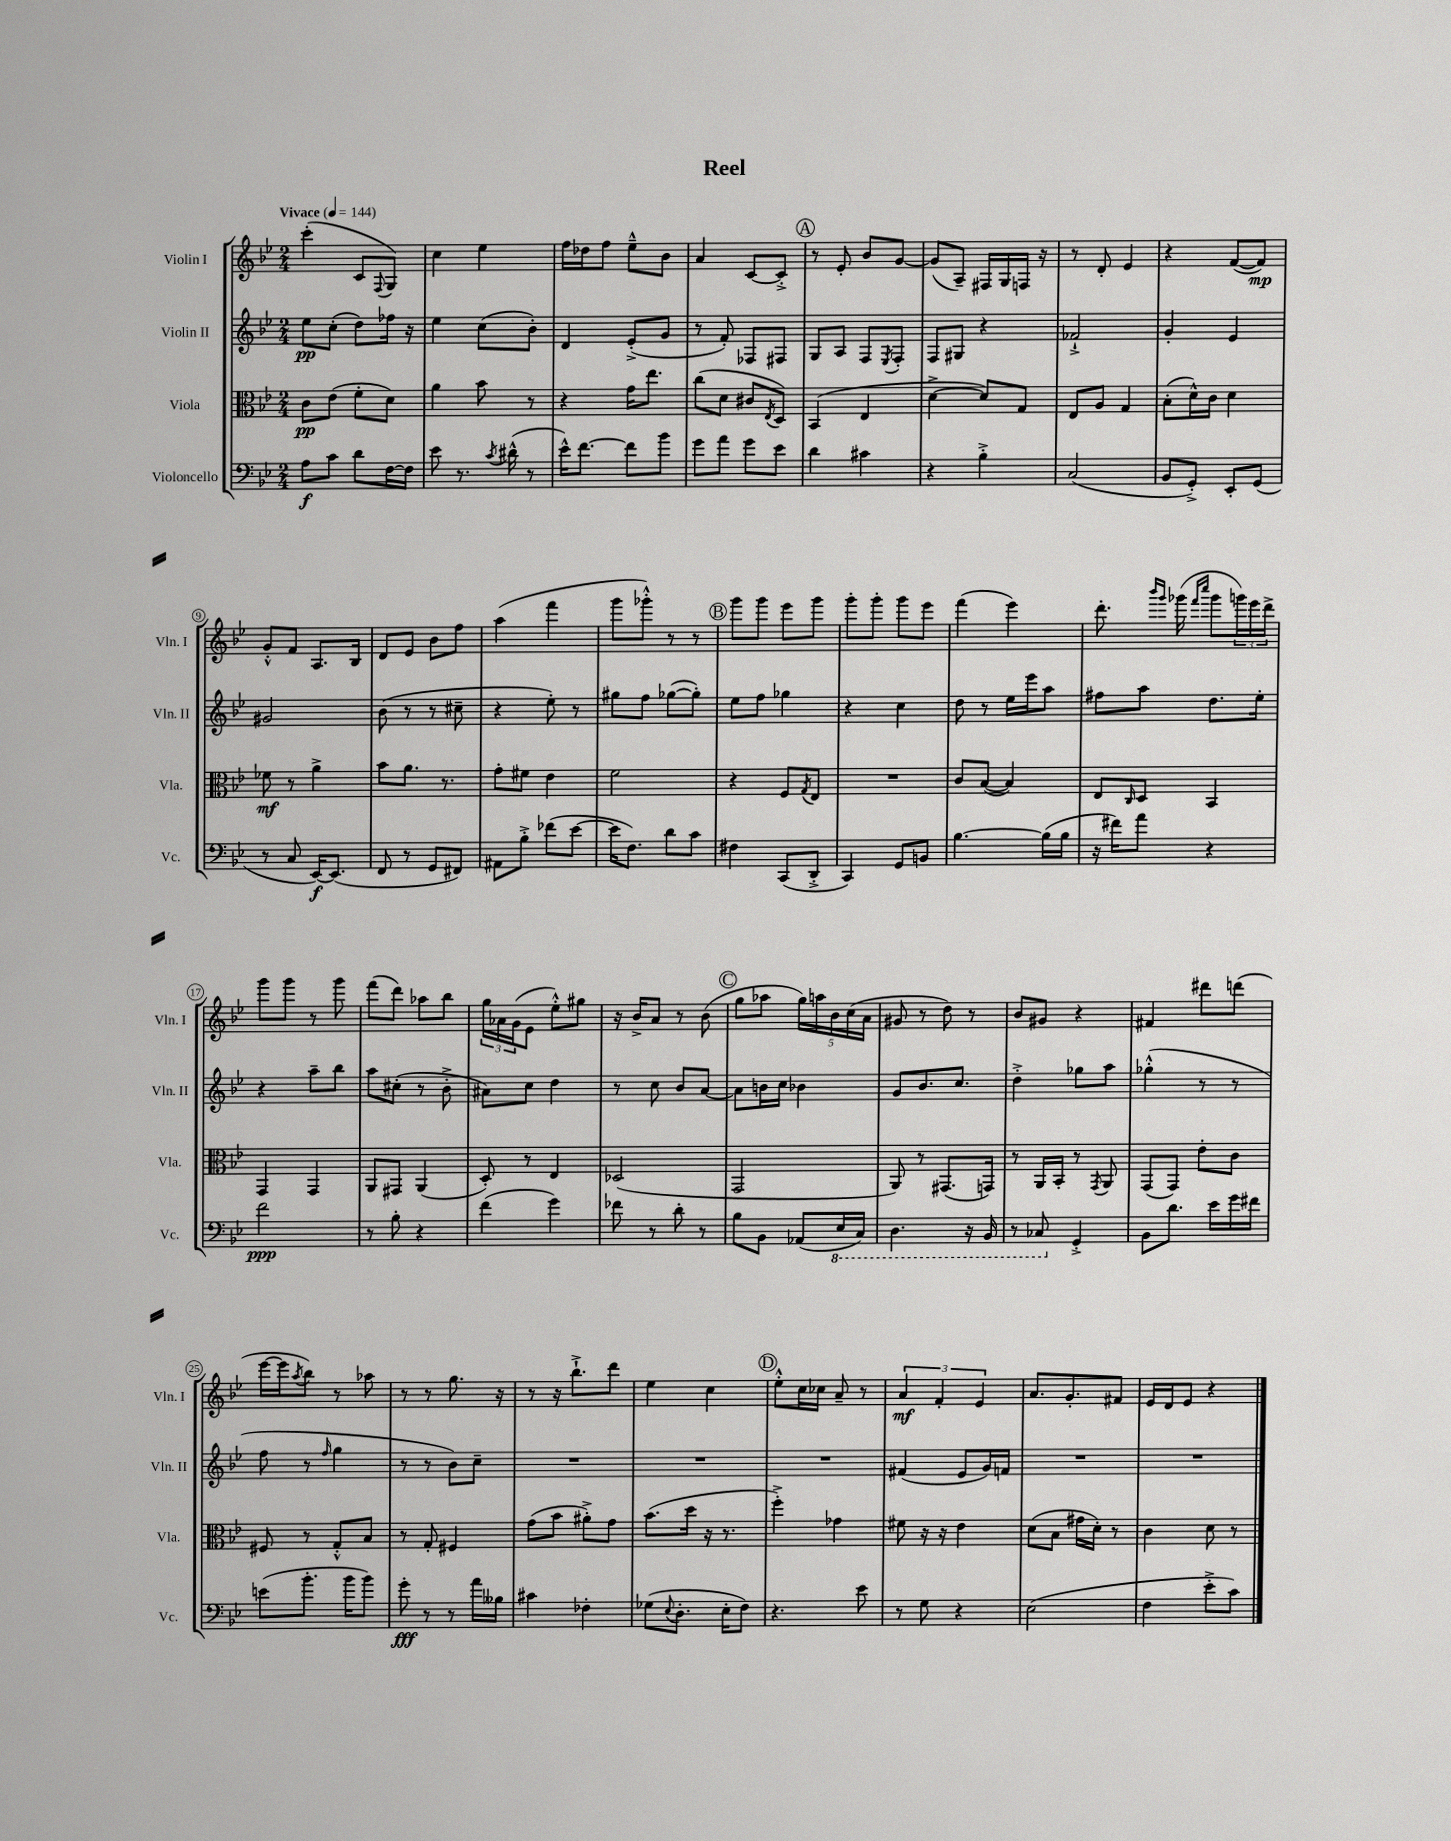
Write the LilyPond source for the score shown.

\header { title = "Reel" }
<<
\new StaffGroup <<
\new Staff = "s0" \with { instrumentName = "Violin I" shortInstrumentName = "Vln. I" } {
    \clef treble \key bes \major \numericTimeSignature \time 2/4 \tempo "Vivace" 4 = 144
    c'''4-.( c'8 \appoggiatura { f8 } g8) |
    c''4 ees''4 |
    f''16 des''16 f''8 ees''8---^ bes'8 |
    a'4 c'8~ c'8-.-> |
    \mark \markup { \circle "A" } r8 ees'8-. bes'8 g'8~ |
    g'8( a8--) fis16 g16 f16 r16 |
    r8 d'8-. ees'4 |
    r4 f'8~( f'8\mp) |
    g'8-.-^ f'8 a8. bes16 |
    d'8 ees'8 bes'8 f''8 |
    a''4( f'''4 |
    g'''8 ges'''8-.-^) r8 r8 |
    \mark \markup { \circle "B" } g'''8 g'''8 ees'''8 g'''8 |
    g'''8-. g'''8-. g'''8 ees'''8 |
    f'''4( ees'''4) |
    d'''8.-. \grace { bes'''16 g'''16 } ges'''16( \grace { f'''16 c''''16 } ges'''8 \tuplet 3/2 { g'''16) ees'''16 d'''16-> } |
    g'''8 g'''8 r8 g'''8 |
    f'''8( d'''8) aes''8 bes''8 |
    \tuplet 3/2 { g''16 aes'16 g'16( } ees'8 ees''8-.-^) gis''8 |
    r16 bes'16-> a'8 r8 bes'8( |
    \mark \markup { \circle "C" } g''8 aes''8 \tuplet 5/4 { g''16) a''16 bes'16 c''16( a'16 } |
    gis'8 r8 d''8) r8 |
    bes'8 gis'8 r4 |
    fis'4 dis'''8 d'''8( |
    ees'''16~ ees'''16 \acciaccatura { a''8 } bes''8) r8 aes''8 |
    r8 r8 g''8. r16 |
    r8 r16 bes''8.-!-> d'''8 |
    ees''4 c''4 |
    \mark \markup { \circle "D" } ees''8-.-^ c''16 ces''16 a'8-- r8 |
    \tuplet 3/2 { a'4\mf f'4-. ees'4 } |
    a'8. g'8.-. fis'8 |
    ees'16 d'16 ees'8 r4 \bar "|." |
}
\new Staff = "s1" \with { instrumentName = "Violin II" shortInstrumentName = "Vln. II" } {
    \clef treble \key bes \major \numericTimeSignature \time 2/4
    ees''8\pp c''8-.( d''8) fes''16 r16 |
    ees''4 c''8( bes'8-.) |
    d'4 ees'8-.->( g'8 |
    r8 f'8-.) fes8 fis8 |
    \mark \markup { \circle "A" } g8 a8 f8 \acciaccatura { ees8 } f8-. |
    f8 gis8 r4 |
    fes'2-!-> |
    g'4-. ees'4 |
    gis'2 |
    bes'8( r8 r8 cis''8-- |
    r4 ees''8-.) r8 |
    gis''8 f''8 ges''8~( ges''8-.) |
    \mark \markup { \circle "B" } ees''8 f''8 ges''4 |
    r4 c''4 |
    d''8 r8 ees''16 ees'''16 a''8 |
    fis''8 a''8 d''8. ees''16-. |
    r4 a''8-- bes''8 |
    a''8 cis''8-.( r8 bes'8-.-> |
    ais'8) c''8 d''4 |
    r8 c''8 bes'8 a'8~ |
    \mark \markup { \circle "C" } a'8 b'16 c''16 bes'4 |
    g'8 bes'8. c''8. |
    d''4-.-> ges''8 a''8 |
    ges''4-.-^( r8 r8 |
    f''8 r8 \grace { f''16 } g''4 |
    r8 r8 bes'8) c''8-- |
    R2 |
    R2 |
    \mark \markup { \circle "D" } R2 |
    fis'4( ees'8 g'16) f'16 |
    R2 |
    R2 \bar "|." |
}
\new Staff = "s2" \with { instrumentName = "Viola" shortInstrumentName = "Vla." } {
    \clef alto \key bes \major \numericTimeSignature \time 2/4
    c'8\pp ees'8( f'8-. d'8) |
    a'4 bes'8 r8 |
    r4 g'16 ees''8. |
    c''8( d'8 cis'8 \acciaccatura { ees8 } d8) |
    \mark \markup { \circle "A" } bes,4( ees4 |
    d'4~-> d'8) g8 |
    ees8 a8 g4 |
    bes8-.( d'16-^) c'16 d'4 |
    fes'8\mf r8 a'4-> |
    bes'8 a'8. r8. |
    g'8-. fis'8 ees'4 |
    f'2 |
    \mark \markup { \circle "B" } r4 f8 \acciaccatura { g8 } ees8 |
    R2 |
    c'8 bes8~( bes4) |
    ees8 \grace { c16 } d8 bes,4 |
    g,4 g,4 |
    a,8 gis,8 a,4( |
    d8-.) r8 ees4 |
    des2( |
    \mark \markup { \circle "C" } g,2 |
    a,8) r8 gis,8.( g,16) |
    r8 a,16 bes,16-. r8 \acciaccatura { g,8 } a,8 |
    g,8( g,8) ees'8-. c'8 |
    fis8 r8 g8-.-^ bes8 |
    r8 g8-. fis4 |
    g'8( bes'8 ais'8-.->) g'8 |
    bes'8.( d''16 r16 r8. |
    \mark \markup { \circle "D" } f''4-.->) ges'4 |
    fis'8 r16 r16 ees'4 |
    d'8( bes8 gis'16 d'16-.) r8 |
    c'4 d'8 r8 \bar "|." |
}
\new Staff = "s3" \with { instrumentName = "Violoncello" shortInstrumentName = "Vc." } {
    \clef bass \key bes \major \numericTimeSignature \time 2/4
    a8\f c'8 d'8 f16~ f16 |
    ees'8 r8. \acciaccatura { c'8 } dis'16-^( r8 |
    ees'16-^) f'8.~ f'8 bes'8 |
    g'8 a'8 g'8 ees'8 |
    \mark \markup { \circle "A" } d'4 cis'4 |
    r4 bes4-.-> |
    c2( |
    bes,8 g,8-.->) ees,8-. g,8( |
    r8 c8 ees,16~\f) ees,8.( |
    f,8 r8 g,8 fis,8) |
    ais,8 bes8-.-> fes'8( ees'8~ |
    ees'16 f8.) d'8 c'8 |
    \mark \markup { \circle "B" } fis4 c,8( d,8-.-> |
    c,4) g,8 b,8 |
    bes4.~ bes16( bes16 |
    r16 fis'16) a'8 r4 |
    f'2\ppp |
    r8 bes8-. r4 |
    f'4( g'4) |
    fes'8 r8 d'8-. r8 |
    \mark \markup { \circle "C" } bes8 bes,8 aes,8( \ottava #-1 ees,16 c,16) |
    d,4. r16 bes,,16 |
    r8 ces,8 \ottava #0 g,4-.-> |
    bes,8 d'8. ees'16 g'16 fis'16 |
    e'8( bes'8.-. bes'16 bes'8) |
    g'8-.\fff r8 r8 a'16 beses16 |
    cis'4 fes4-. |
    ges8( \appoggiatura { ees8 } d8.-. ees16-. f8) |
    \mark \markup { \circle "D" } r4. ees'8 |
    r8 g8 r4 |
    ees2( |
    f4 ees'8-.-> c'8) \bar "|." |
}
>>
>>
\layout { \context { \Score \override BarNumber.stencil = #(make-stencil-circler 0.1 0.3 ly:text-interface::print) } }
